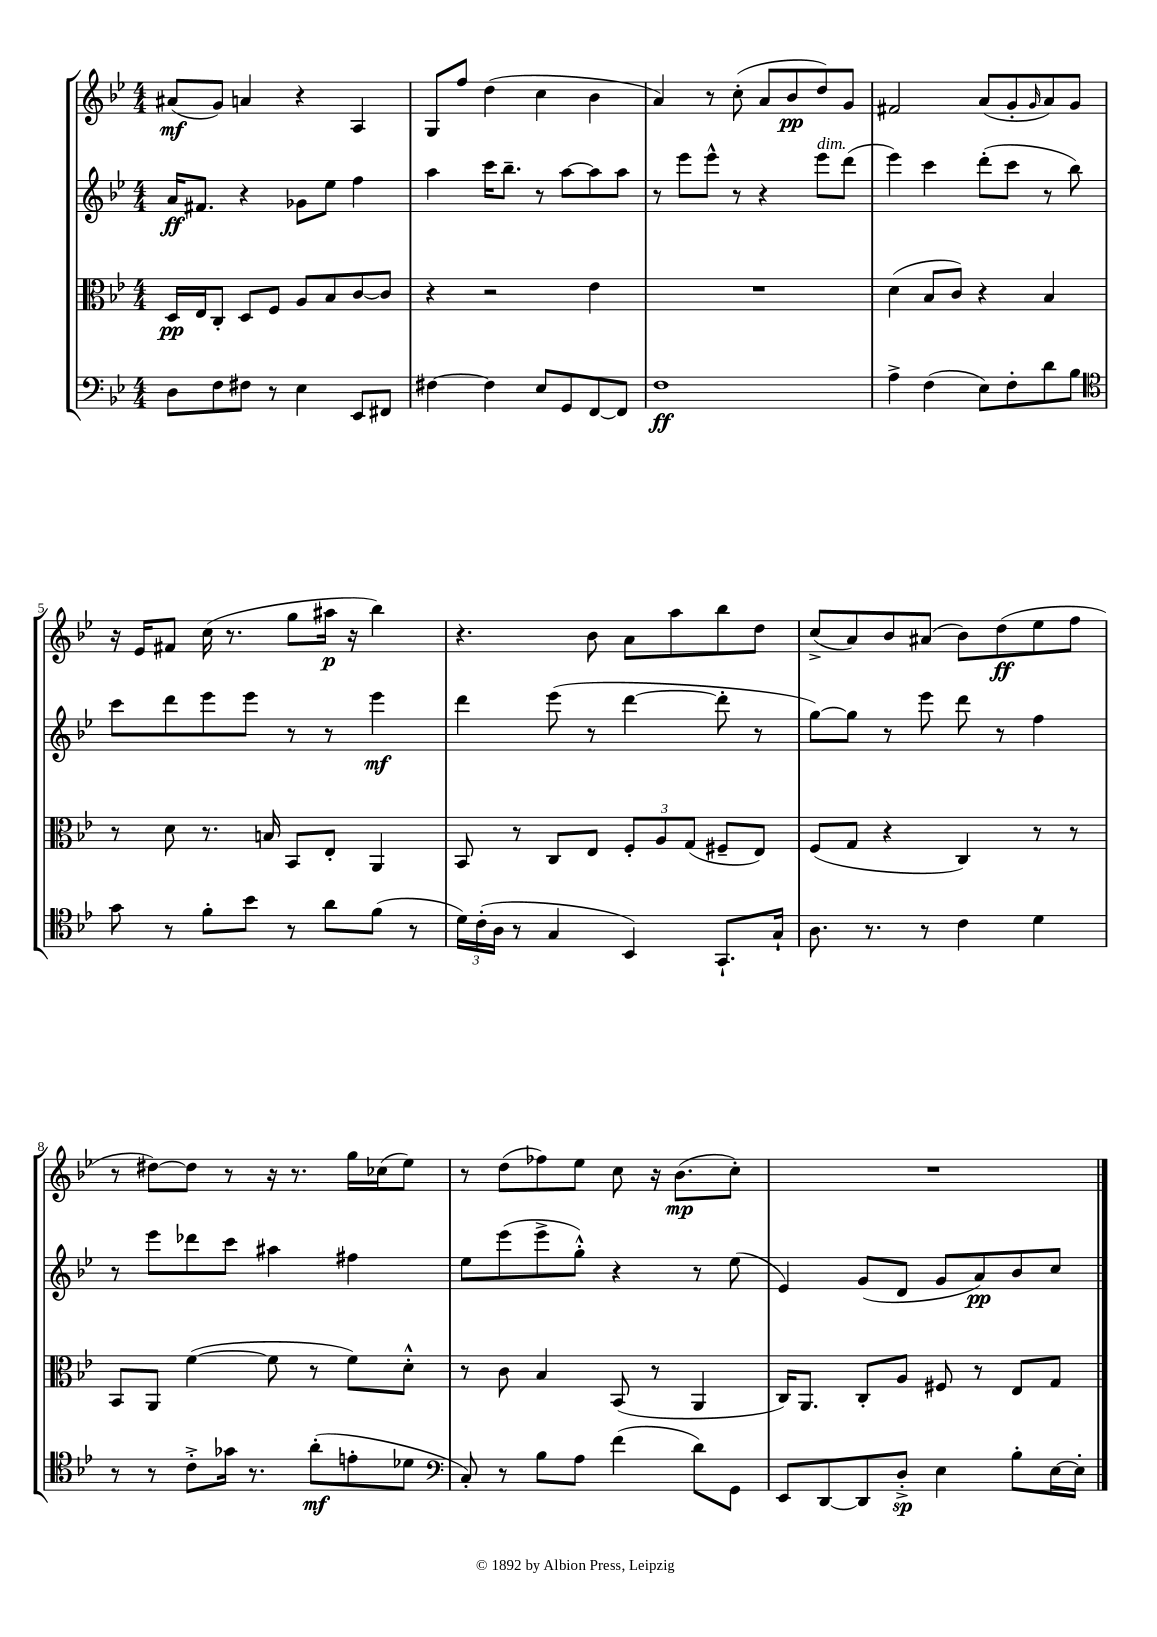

**kern	**dynam	**kern	**dynam	**kern	**dynam	**kern	**dynam
*part4	*part4	*part3	*part3	*part2	*part2	*part1	*part1
*staff4	*staff4	*staff3	*staff3	*staff2	*staff2	*staff1	*staff1
*clefF4	*	*clefC3	*	*clefG2	*	*clefG2	*
*k[b-e-]	*	*k[b-e-]	*	*k[b-e-]	*	*k[b-e-]	*
*M4/4	*	*M4/4	*	*M4/4	*	*M4/4	*
=1	=1	=1	=1	=1	=1	=1	=1
8D\L	.	16D/LL	pp	16a/KL	ff	(8a#X/L	mf
.	.	16E-/J	.	8.f#X/J	.	.	.
8F\	.	8C'/J	.	.	.	8g/J)	.
8F#X\J	.	8D/L	.	4r	.	4an/	.
8r	.	8F/J	.	.	.	.	.
4E-\	.	8A/L	.	8g-X\L	.	4r	.
.	.	8B-/	.	8ee-\J	.	.	.
8EE-/L	.	[8c/	.	4ff\	.	4A/	.
8FF#X/J	.	8c/J]	.	.	.	.	.
=2	=2	=2	=2	=2	=2	=2	=2
[4F#X\	.	4r	.	4aa\	.	8G/L	.
.	.	.	.	.	.	8ff/J	.
4F#\]	.	2r	.	16ccc\KL	.	(4dd\	.
.	.	.	.	8.bb-~\J	.	.	.
8E-/L	.	.	.	8r	.	4cc\	.
8GG/	.	.	.	[8aa\L	.	.	.
[8FF/	.	4e-\	.	8aa\]	.	4b-\	.
8FF/J]	.	.	.	8aa\J	.	.	.
=3	=3	=3	=3	=3	=3	=3	=3
1F	ff	1r	.	8r	.	4a/)	.
.	.	.	.	8eee-\L	.	.	.
.	.	.	.	8eee-^^\J	.	8r	.
.	.	.	.	8r	.	(8cc'\	.
.	.	.	.	4r	.	8a/L	.
.	.	.	.	.	.	8b-/	pp
!	!	!	!	!LO:TX:a:i:t=dim.	!	!	!
.	.	.	.	8eee-\L	.	8dd/)	.
.	.	.	.	(8ddd\J	.	8g/J	.
=4	=4	=4	=4	=4	=4	=4	=4
4A^\	.	(4d\	.	4eee-\)	.	2f#X/	.
(4F\	.	8B-/L	.	4ccc\	.	.	.
.	.	8c/J)	.	.	.	.	.
8E-\L)	.	4r	.	(8ddd'\L	.	(8a/L	.
8F'\	.	.	.	8ccc\J	.	8g'/	.
.	.	.	.	.	.	16qqg/	.
8d\	.	4B-/	.	8r	.	8a/)	.
8B-\J	.	.	.	8bb-\)	.	8g/J	.
!!LO:LB:g=z
=5	=5	=5	=5	=5	=5	=5	=5
*clefC4	*	*	*	*	*	*	*
8g\	.	8r	.	8ccc\L	.	16r	.
.	.	.	.	.	.	16e-/KL	.
8r	.	8d\	.	8ddd\	.	8f#X/J	.
8f'\L	.	8.r	.	8eee-\	.	(16cc\	.
.	.	.	.	.	.	8.r	.
8b-\J	.	.	.	8eee-\J	.	.	.
.	.	16Bn/	.	.	.	.	.
8r	.	8BB-/L	.	8r	.	8gg\L	.
8a\L	.	8E-'/J	.	8r	.	16aa#X\Jk	p
.	.	.	.	.	.	16r	.
(8f\J	.	4AA/	.	4eee-\	mf	4bb-\)	.
8r	.	.	.	.	.	.	.
=6	=6	=6	=6	=6	=6	=6	=6
24d\LL)	.	8BB-/	.	4ddd\	.	4.r	.
(24c'\	.	.	.	.	.	.	.
24A\JJ	.	.	.	.	.	.	.
8r	.	8r	.	.	.	.	.
4G/	.	8C/L	.	(8eee-\	.	.	.
.	.	8E-/J	.	8r	.	8b-\	.
4BB-/)	.	12F'/L	.	[4ddd\	.	8a\L	.
.	.	12A/	.	.	.	.	.
.	.	.	.	.	.	8aa\	.
.	.	(12G/J	.	.	.	.	.
8.GG`/L	.	8F#X~/L	.	8ddd'\]	.	8bb-\	.
.	.	8E-/J)	.	8r	.	8dd\J	.
16G`/Jk	.	.	.	.	.	.	.
=7	=7	=7	=7	=7	=7	=7	=7
8.A\	.	(8F/L	.	[8gg\L)	.	(8cc^/L	.
.	.	8G/J	.	8gg\J]	.	8a/)	.
8.r	.	.	.	.	.	.	.
.	.	4r	.	8r	.	8b-/	.
8r	.	.	.	8eee-\	.	(8a#X/J	.
4c\	.	4C/)	.	8ddd\	.	8b-\L)	.
.	.	.	.	8r	.	(8dd\	ff
4d\	.	8r	.	4ff\	.	8ee-\	.
.	.	8r	.	.	.	8ff\J	.
!!LO:LB:g=z
=8	=8	=8	=8	=8	=8	=8	=8
8r	.	8BB-/L	.	8r	.	8r	.
8r	.	8AA/J	.	8eee-\L	.	[8dd#X\L)	.
8c'^\L	.	([4f\	.	8ddd-X\	.	8dd#\J]	.
16g-X\Jk	.	.	.	8ccc\J	.	8r	.
8.r	.	.	.	.	.	.	.
.	.	8f\]	.	4aa#X\	.	16r	.
.	.	.	.	.	.	8.r	.
(8a'\L	mf	8r	.	.	.	.	.
8en'\	.	8f\L)	.	4ff#X\	.	16gg\LL	.
.	.	.	.	.	.	(16cc-X\J	.
8d-X\J	.	8d'^^\J	.	.	.	8ee-\J)	.
=9	=9	=9	=9	=9	=9	=9	=9
*clefF4	*	*	*	*	*	*	*
8C'/)	.	8r	.	8ee-\L	.	8r	.
8r	.	8c\	.	(8eee-\	.	(8dd\L	.
8B-\L	.	4B-/	.	8eee-^\	.	8ff-X\)	.
8A\J	.	.	.	8gg'^^\J)	.	8ee-\J	.
(4f\	.	(8BB-/	.	4r	.	8cc\	.
.	.	8r	.	.	.	16r	.
.	.	.	.	.	.	(8.b-\L	mp
8d\L)	.	4AA/	.	8r	.	.	.
8GG\J	.	.	.	(8ee-\	.	8cc'\J)	.
=10	=10	=10	=10	=10	=10	=10	=10
8EE-/L	.	16C/KL)	.	4e-/)	.	1r	.
.	.	8.AA/J	.	.	.	.	.
[8DD/	.	.	.	.	.	.	.
8DD/]	.	8C'/L	.	(8g/L	.	.	.
8D'^/J	sp	8A/J	.	8d/J	.	.	.
4E-\	.	8F#X/	.	8g/L	.	.	.
.	.	8r	.	8a/)	pp	.	.
8B-'\L	.	8E-/L	.	8b-/	.	.	.
[16E-\L	.	8G/J	.	8cc/J	.	.	.
16E-'\JJ]	.	.	.	.	.	.	.
==	==	==	==	==	==	==	==
*-	*-	*-	*-	*-	*-	*-	*-
